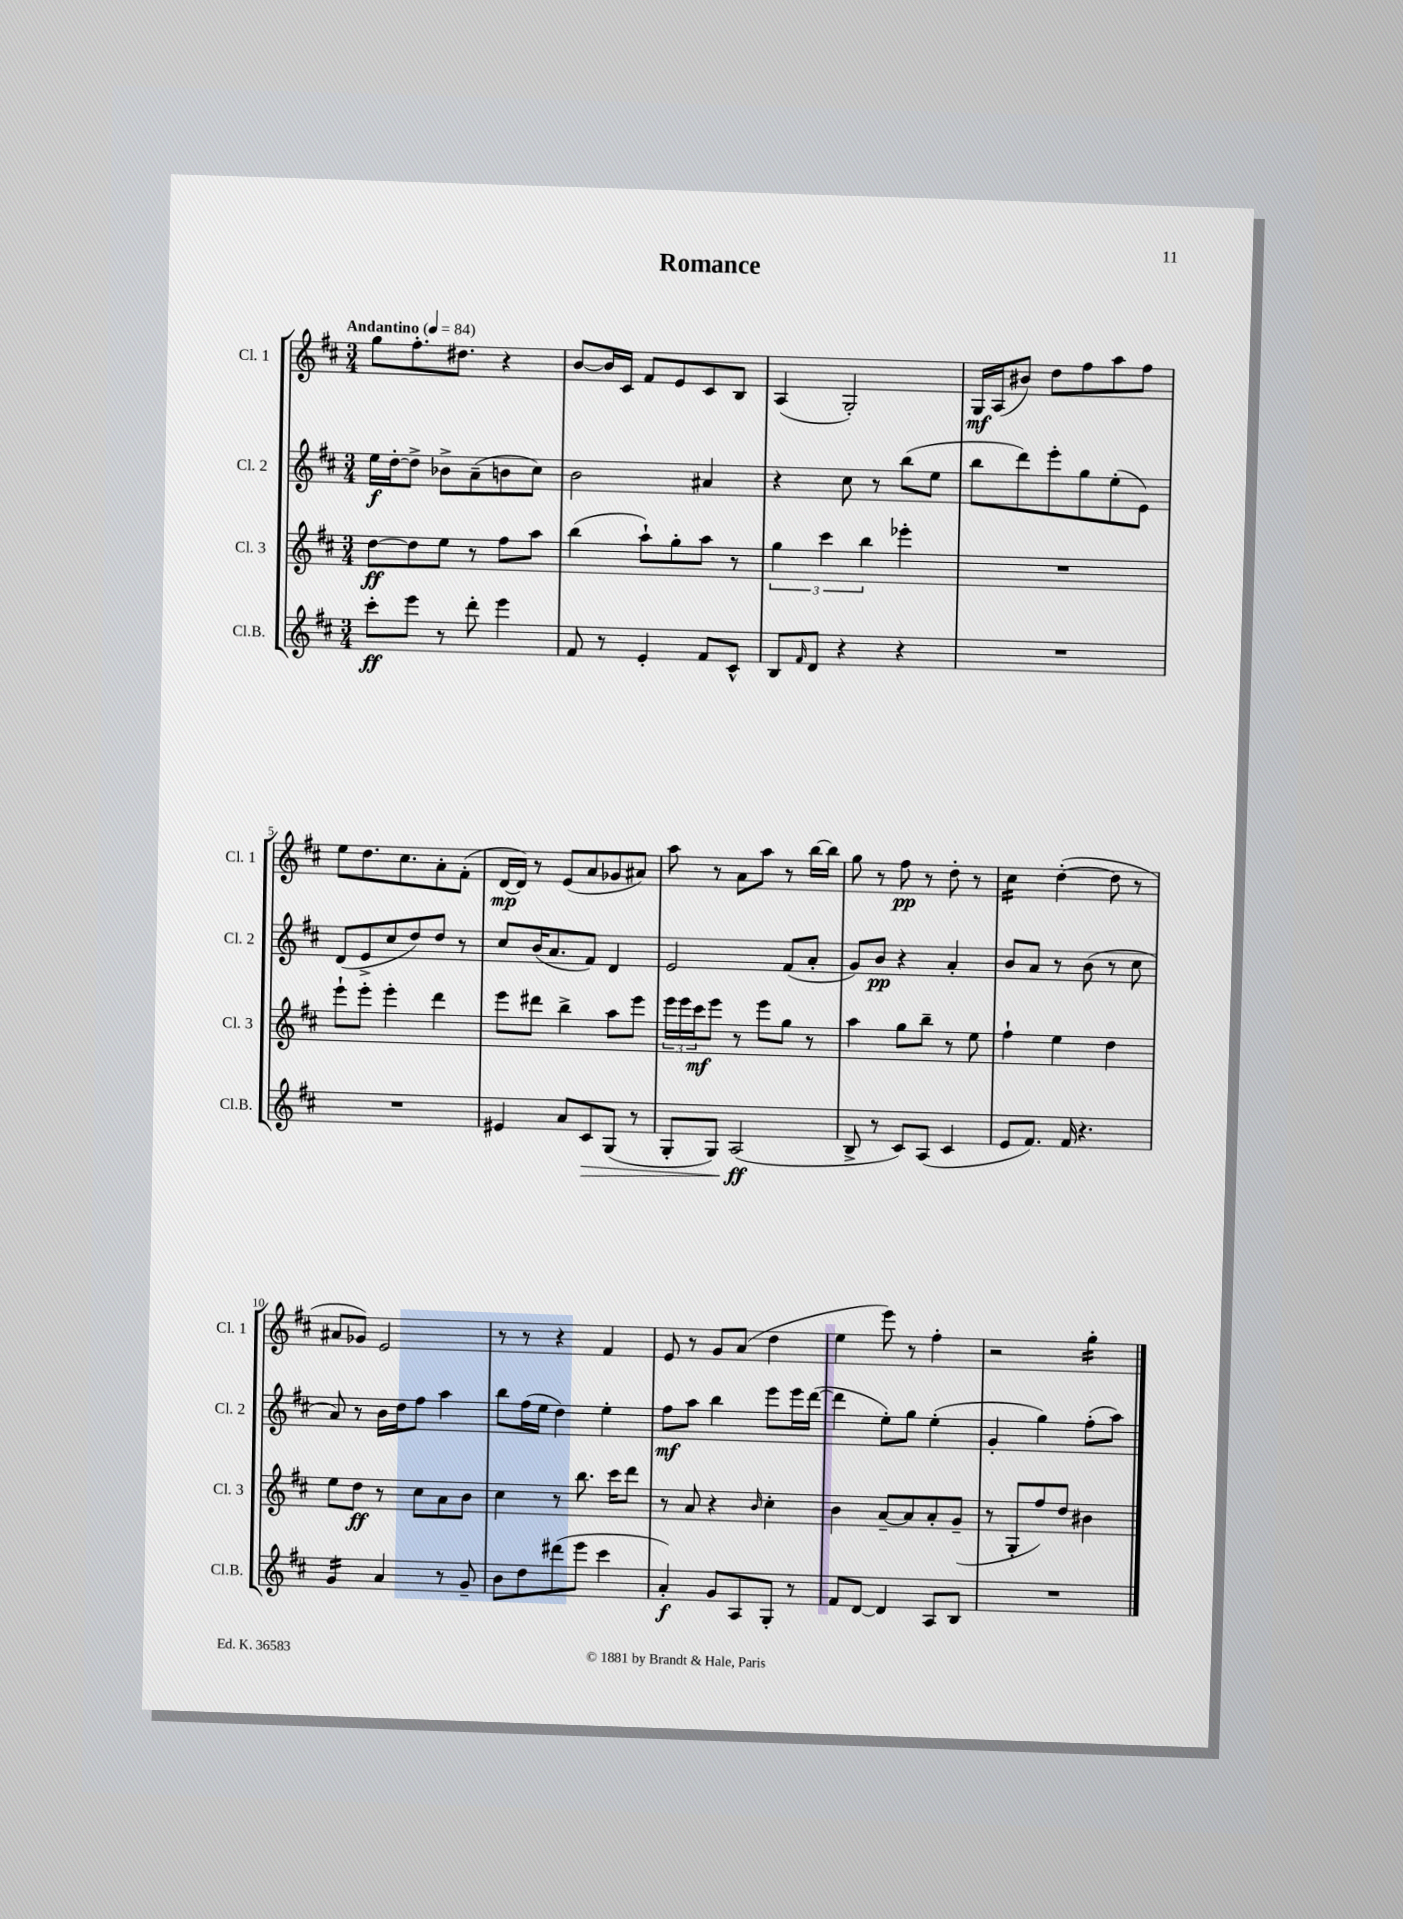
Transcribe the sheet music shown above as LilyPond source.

\header { title = "Romance" }
<<
\new StaffGroup <<
\new Staff = "s0" \with { instrumentName = "Cl. 1" shortInstrumentName = "Cl. 1" } {
    \clef treble \key d \major \numericTimeSignature \time 3/4 \tempo "Andantino" 4 = 84
    g''8 fis''8.-. dis''8. r4 |
    b'8~ b'16 cis'16 fis'8 e'8 cis'8 b8 |
    a4( g2-.) |
    g16\mf a16( bis'8) d''8 fis''8 a''8 fis''8 |
    e''8 d''8. cis''8. a'8-. fis'8-.( |
    d'16~\mp d'16) r8 e'8( a'8 ges'8 ais'8) |
    a''8 r8 a'8 a''8 r8 b''16~ b''16 |
    g''8 r8 fis''8\pp r8 d''8-. r8 |
    cis''4:16 d''4~-.( d''8 r8 |
    ais'8 ges'8) e'2 |
    r8 r8 r4 fis'4 |
    e'8 r8 g'8 a'8( d''4 |
    e''4 e'''8) r8 fis''4-. |
    r2 g''4:16-. \bar "|." |
}
\new Staff = "s1" \with { instrumentName = "Cl. 2" shortInstrumentName = "Cl. 2" } {
    \clef treble \key d \major \numericTimeSignature \time 3/4
    e''16\f d''16~-. d''8-> bes'8-> a'8--( b'8 cis''8) |
    b'2 ais'4 |
    r4 cis''8 r8 b''8( e''8 |
    b''8 d'''8) e'''8-. g''8 e''8-.( e'8) |
    d'8( e'8-> cis''8 d''8) d''8 r8 |
    cis''8 b'16( a'8. fis'8) d'4 |
    e'2 fis'8( a'8-. |
    g'8) b'8\pp r4 a'4-. |
    b'8 a'8 r8 b'8( r8 cis''8 |
    a'8) r8 b'16 d''16 fis''8 a''4 |
    b''8 fis''16( e''16 d''4) e''4-. |
    fis''8\mf a''8 b''4 e'''8 e'''16 d'''16~( |
    d'''4 e''8-.) g''8 e''4-.( |
    g'4-. g''4) fis''8-.( a''8) \bar "|." |
}
\new Staff = "s2" \with { instrumentName = "Cl. 3" shortInstrumentName = "Cl. 3" } {
    \clef treble \key d \major \numericTimeSignature \time 3/4
    d''8~\ff d''8 e''8 r8 fis''8 a''8 |
    b''4( a''8-!) g''8-. a''8 r8 |
    \tuplet 3/2 { g''4 cis'''4 b''4 } ees'''4-. |
    R2. |
    e'''8-! e'''8-. e'''4-. d'''4 |
    e'''8 dis'''8 b''4-> a''8 e'''8 |
    \tuplet 3/2 { e'''16 e'''16 cis'''16\mf } e'''8 r8 e'''8 g''8 r8 |
    a''4 g''8 b''8-- r8 e''8 |
    fis''4-! e''4 d''4 |
    e''8 d''8\ff r8 cis''8 a'8 b'8 |
    cis''4 r8 b''8. cis'''16 d'''8 |
    r8 a'8 r4 \grace { b'16 } cis''4-. |
    b'4 a'8~-- a'8 a'8-. g'8--( |
    r8 g8-. fis''8) d''8 bis'4 \bar "|." |
}
\new Staff = "s3" \with { instrumentName = "Cl.B." shortInstrumentName = "Cl.B." } {
    \clef treble \key d \major \numericTimeSignature \time 3/4
    cis'''8-.\ff e'''8 r8 d'''8-. e'''4 |
    fis'8 r8 e'4-. fis'8 cis'8-^ |
    b8 \grace { fis'16 } d'8 r4 r4 |
    R2. |
    R2. |
    eis'4 a'8 cis'8\> g8( r8 |
    g8-. g8) a2\ff\!( |
    b8-> r8 cis'8) a8( cis'4 |
    e'8 fis'8.) fis'16 r4. |
    g'4:16 a'4 r8 g'8-- |
    b'8 d''8 dis'''8( e'''8 cis'''4 |
    a'4-.\f) g'8 a8 g8-. r8 |
    fis'8 d'8~ d'4 a8 b8 |
    R2. \bar "|." |
}
>>
>>
